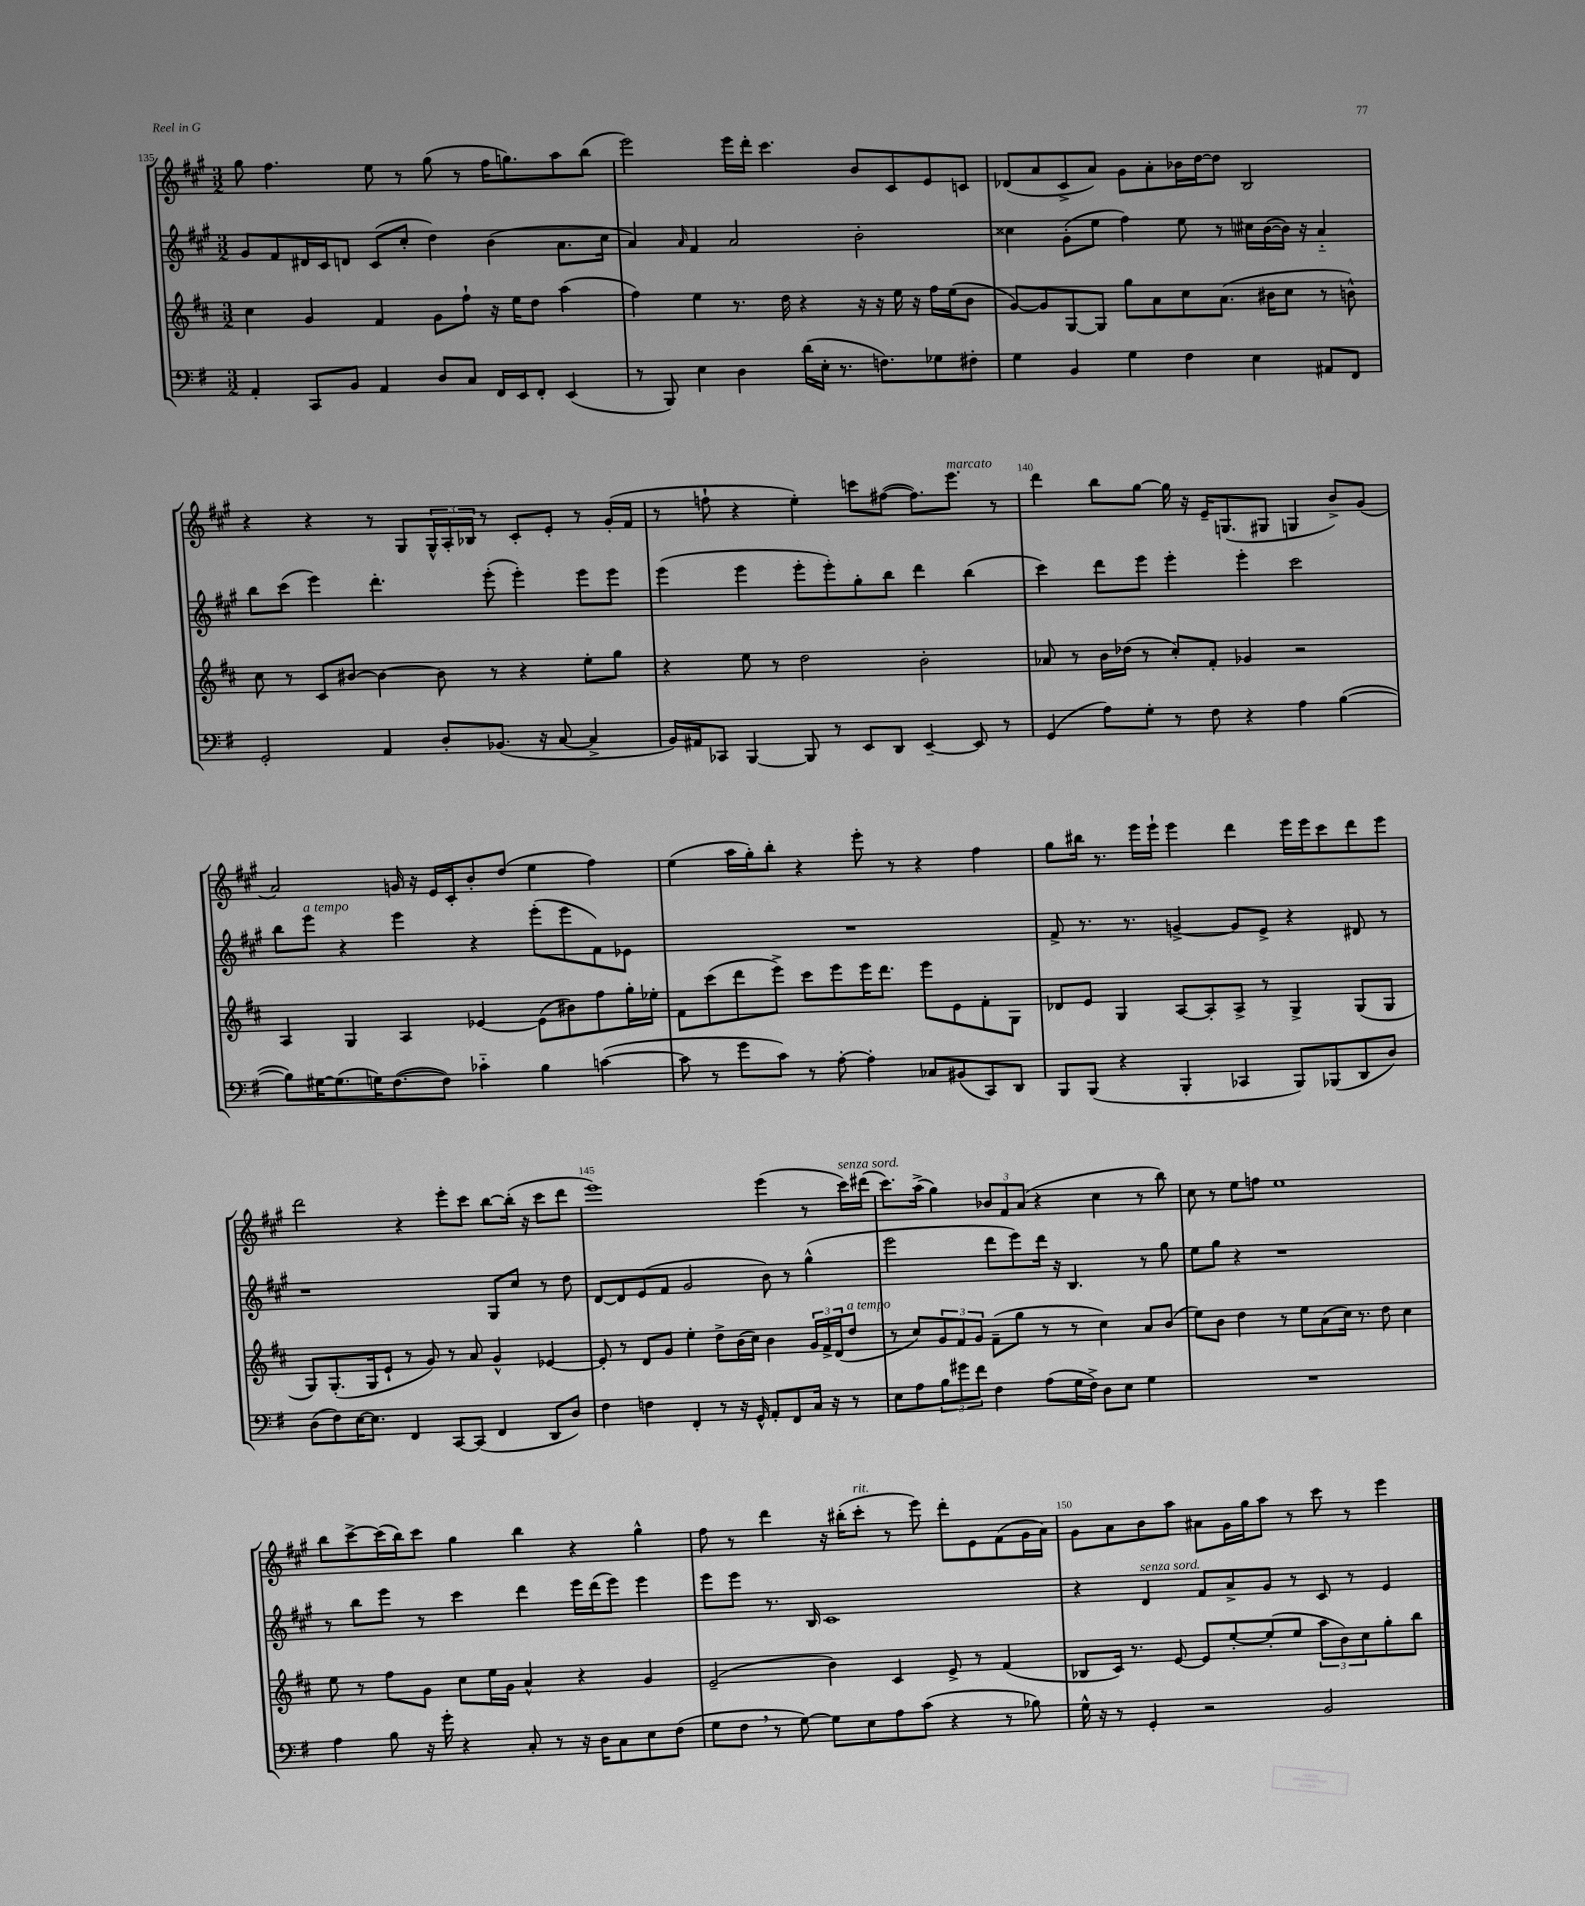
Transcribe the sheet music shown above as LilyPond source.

<<
\new StaffGroup <<
\new Staff = "s0" {
    \clef treble \key a \major \numericTimeSignature \time 3/2
    gis''8 fis''4. e''8 r8 gis''8( r8 fis''16 g''8.) a''8 b''8( |
    e'''2) e'''16 d'''16-. cis'''4. b'8 cis'8 e'8 c'8 |
    des'8( a'8 cis'8-> a'8) gis'8 a'8-. bes'16 d''16~ d''8 b2 |
    r4 r4 r8 gis8 \tuplet 3/2 { gis16-^ a16-. bes16 } r8 cis'8-. e'8-. r8 gis'16-.( fis'16 |
    r8 f''8-! r4 e''4-.) c'''8 fis''8~( fis''8.) e'''8.^\markup { \italic "marcato" } r8 |
    d'''4 b''8 gis''8~ gis''16 r16 e'16-- g8.( gis8 g4 b'8->) gis'8( |
    a'2) g'16 r16 e'16 cis'16-. b'8-. d''8( e''4 fis''4) |
    e''4( a''16 gis''16-.) b''8-. r4 e'''8-. r8 r4 fis''4 |
    gis''8 bis''16 r8. e'''16 e'''16-! e'''4 d'''4 e'''16 e'''16 cis'''8 d'''8 e'''8 |
    d'''2 r4 e'''8-. cis'''8 b''8~ b''16-.( r16 cis'''8 d'''8 |
    e'''1) e'''4( r8 cis'''16^\markup { \italic "senza sord." }) dis'''16( |
    cis'''8.) a''16->( gis''4) \tuplet 3/2 { bes'8 fis'8 a'8( } r4 cis''4 r8 b''8) |
    cis''8 r8 e''8 f''8 e''1 |
    b''8 cis'''8~-> cis'''16( b''16) cis'''8 gis''4 b''4 r4 gis''4-^ |
    fis''8 r8 d'''4 r16 bis''16-.( cis'''8-.^\markup { \italic "rit." } r8 e'''8) d'''8-. e'8 fis'8( gis'16 a'16) |
    gis'8 a'8 b'8 a''8 ais'8 gis'16 gis''16 a''8 r8 cis'''8 r8 e'''4 \bar "|." |
}
\new Staff = "s1" {
    \clef treble \key a \major \numericTimeSignature \time 3/2
    gis'8 fis'8 dis'16 cis'16 d'8 cis'8( cis''8-. d''4) b'4( a'8. cis''16 |
    a'4) \grace { a'16 } fis'4 a'2 b'2-. |
    cisis''4 gis'8-.( e''8 fis''4) e''8 r8 cis''16 b'16~( b'16) r16 a'4-_ |
    b''8 cis'''8( e'''4) d'''4.-. e'''8-.( e'''4-.) e'''8 e'''8 |
    e'''4( e'''4 e'''8-. e'''8-.) gis''8-. b''8 d'''4 b''4( |
    cis'''4) d'''8 e'''8 e'''4-. e'''4-. cis'''2 |
    b''8 e'''8^\markup { \italic "a tempo" } r4 e'''4 r4 e'''8-.( e'''8 fis'8) ees'8 |
    R1. |
    fis'8-> r8. r8. g'4~-> g'8 e'8-> r4 dis'8 r8 |
    r1 gis8 cis''8 r8 d''8 |
    d'8~ d'8 e'8( fis'8 gis'2 b'8) r8 gis''4-^( |
    e'''2 d'''8 e'''8) d'''16 r16 b4. r8 gis''8 |
    e''8 gis''8 r4 r1 |
    r8 b''8 e'''8 r8 cis'''4 d'''4 e'''16 d'''16( e'''8) e'''4 |
    e'''8 e'''8 r8. b16 cis'1 |
    r4 d'4^\markup { \italic "senza sord." } fis'8 a'8-> gis'8 r8 cis'8 r8 e'4 \bar "|." |
}
\new Staff = "s2" {
    \clef treble \key d \major \numericTimeSignature \time 3/2
    cis''4 g'4 fis'4 g'8 fis''8-! r16 e''16 d''8 a''4( |
    fis''4) e''4 r8. d''16 r4 r16 r16 e''16 r16 fis''16 e''16( b'8 |
    g'8~) g'8 g8~ g8 g''8 a'8 cis''8 a'8.( bis'16 cis''8 r8 b'8-^) |
    cis''8 r8 cis'8 bis'8~ bis'4~ bis'8 r8 r4 e''8-. g''8 |
    r4 e''8 r8 d''2 b'2-. |
    aes'8 r8 b'16 des''16( r8 cis''8-.) fis'8-. ges'4 r2 |
    a4 g4 a4 ees'4~ ees'8( bis'8) fis''8 g''16-. ees''16-. |
    fis'8 cis'''8( d'''8 e'''8->) cis'''8 e'''8 e'''16 d'''8. e'''8 e'8 fis'8-. g8 |
    des'8 e'8 g4 a8~ a8-. a8-> r8 g4-> g8( g8 |
    g8) g8.-.( g16 e'8-! r8 g'8) r8 a'8 g'4-^ ees'4~ |
    ees'8-. r8 d'8 g'8 e''4-. d''8-> b'16( cis''16) b'4 \tuplet 3/2 { g'16 fis'16-> d'16( } d''8^\markup { \italic "a tempo" } |
    r8 cis''8) \tuplet 3/2 { g'8 fis'8 g'8 } fis'8--( g''8 r8 r8 cis''4) a'8 b'8( |
    e''8) b'8 d''4 r8 e''8 a'8( cis''16) r8. d''8 cis''4 |
    e''8 r8 fis''8 g'8 cis''8 e''16 g'16 a'4-^ r4 g'4 |
    e'2--( b'4) cis'4 e'8-> r8 fis'4( |
    bes8 cis'16) r8. e'8~ e'8 e''8~-. e''8-.( e''8 \tuplet 3/2 { a''8 b'8) cis''8 } g''8-. b''8 \bar "|." |
}
\new Staff = "s3" {
    \clef bass \key g \major \numericTimeSignature \time 3/2
    a,4-. c,8 b,8 a,4 d8 c8 fis,16 e,16 fis,8-. e,4( |
    r8 b,,8) e4 d4 d'16( e16-. r8. f8.) ges8 fis8-. |
    g4 b,4 g4 fis4 e4 ais,8 fis,8 |
    g,2-. a,4 d8-. bes,8.( r16 c8~ c4-> |
    b,16) ais,16 ces,8 b,,4~ b,,8 r8 e,8 d,8 e,4~-- e,8 r8 |
    g,4( a8) g8-. r8 fis8 r4 a4 b4~( |
    b8) gis16~ gis8.( g16) fis8.~( fis8) ces'4-_ b4 c'4~( |
    c'8 r8 g'8 c'8) r8 a8~-. a4-. ces8 bis,8( c,8) d,8 |
    b,,8 b,,8( r4 b,,4-. ces,4 b,,8) bes,,8( d,8 d8) |
    d8( fis8) e16~ e8. fis,4 c,8~ c,8( fis,4 d,8 d8) |
    fis4 f4 fis,4-. r8 r16 g,16-^ a,8-. fis,8 c16 r16 r8 |
    e8 a8 \tuplet 3/2 { b8 gis'8 fis'8 } fis4 a8( g16 fis16->) d8 e8 g4 |
    R1. |
    a4 b8 r16 g'16-. r4 c8-. r8 r16 d16 c8 e8 fis8( |
    g8 fis8 \breathe r8 g8~) g8 e8 a8 c'8( r4 r8 bes8) |
    g16-^ r16 r8 g,4-. r2 b,2 \bar "|." |
}
>>
>>
\layout { \context { \Score currentBarNumber = #135 \override BarNumber.break-visibility = ##(#f #t #t) barNumberVisibility = #(every-nth-bar-number-visible 5) } }
